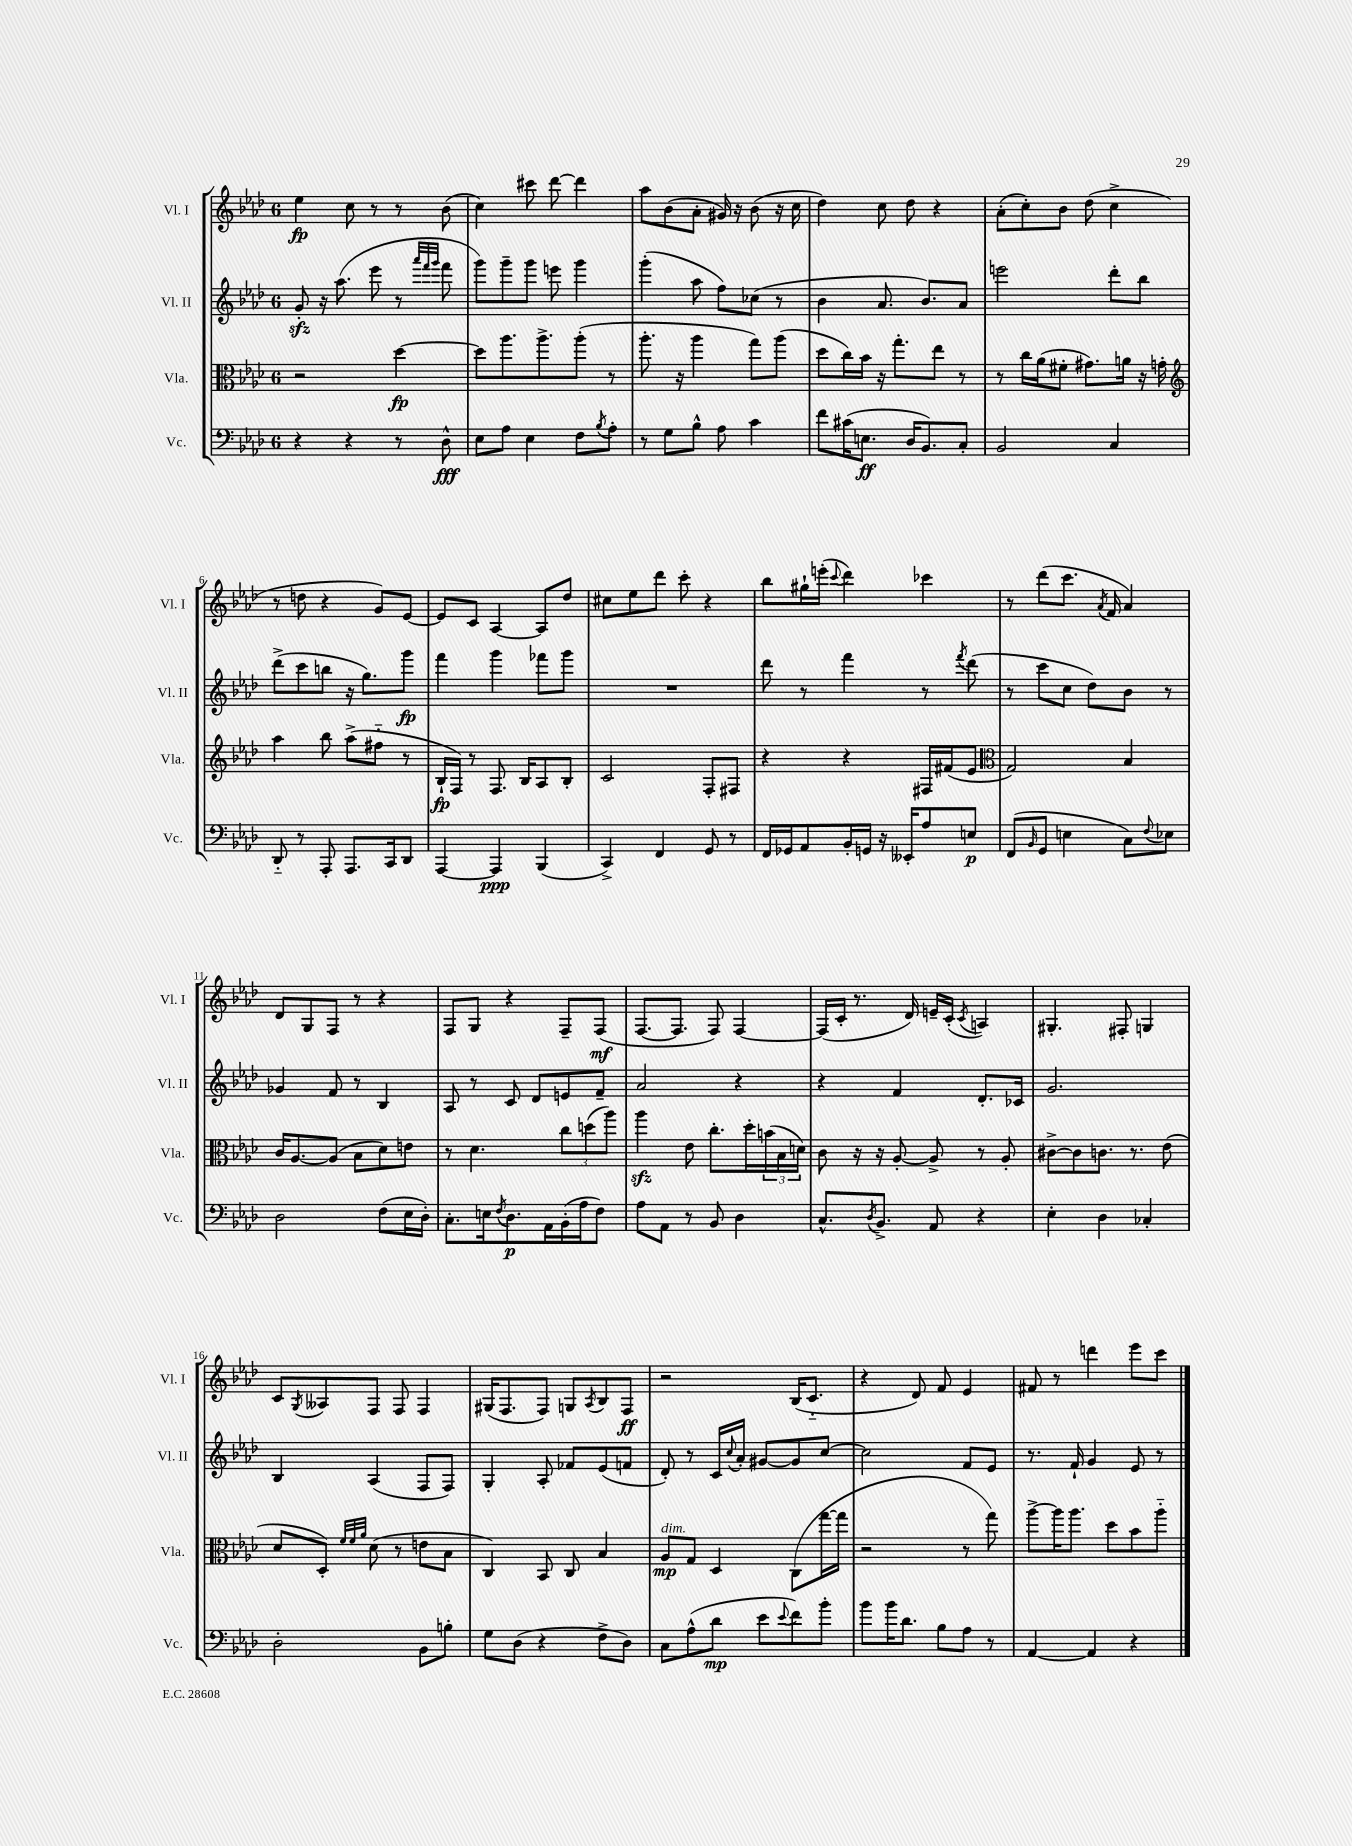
<<
\new StaffGroup <<
\new Staff = "s0" \with { instrumentName = "Vl. I" shortInstrumentName = "Vl. I" } {
    \clef treble \key aes \major \once \override Staff.TimeSignature.style = #'single-digit \time 6/8
    ees''4\fp c''8 r8 r8 bes'8( |
    c''4) cis'''8 des'''8~ des'''4 |
    aes''8 bes'8( aes'8-. gis'16) r16 bes'8( r16 c''16 |
    des''4) c''8 des''8 r4 |
    aes'8-.( c''8-.) bes'8 des''8( c''4-> |
    r8 d''8 r4 g'8) ees'8~ |
    ees'8 c'8 aes4~ aes8 des''8 |
    cis''8 ees''8 des'''8 c'''8-. r4 |
    bes''8 gis''16-! e'''16-.( \appoggiatura { c'''8 } des'''4) ces'''4 |
    r8 des'''8( c'''8. \acciaccatura { aes'8 } f'16 aes'4) |
    des'8 g8 f8 r8 r4 |
    f8 g8 r4 f8-- f8\mf( |
    f8.~ f8. f8) f4~ |
    f16( c'16-. r8. des'16) e'16-- c'16-.( \acciaccatura { c'8 } a4) |
    gis4.-. fis8-. g4 |
    c'8 \acciaccatura { g8 } aeses8 f8 f8 f4 |
    gis16( f8. f8) g8 \acciaccatura { aes8 } bes8 f8\ff |
    r2 bes16( c'8.-_ |
    r4 des'8) f'8 ees'4 |
    fis'8 r8 d'''4 ees'''8 c'''8 \bar "|." |
}
\new Staff = "s1" \with { instrumentName = "Vl. II" shortInstrumentName = "Vl. II" } {
    \clef treble \key aes \major \once \override Staff.TimeSignature.style = #'single-digit \time 6/8
    g'8-.\sfz r16 aes''8.( ees'''8 r8 \grace { aes'''32 f'''32 g'''32 } f'''8 |
    g'''8) g'''8-- g'''8 e'''8 g'''4 |
    g'''4-.( aes''8 f''8) ces''8( r8 |
    bes'4 aes'8. bes'8.) aes'8 |
    e'''2 des'''8-. bes''8 |
    des'''8->( c'''8 b''8 r16 g''8.) g'''8\fp |
    f'''4 g'''4 fes'''8 g'''8 |
    R2. |
    des'''8 r8 f'''4 r8 \acciaccatura { f'''8 } des'''8( |
    r8 c'''8 c''8 des''8) bes'8 r8 |
    ges'4 f'8 r8 bes4 |
    aes8 r8 c'8 des'8 e'8 f'8-- |
    aes'2 r4 |
    r4 f'4 des'8.-. ces'16 |
    g'2. |
    bes4 aes4( f8 f8) |
    g4-. aes8-. fes'8 ees'8( f'8 |
    des'8-.) r8 c'16 \appoggiatura { c''8 } aes'16-. gis'8~ gis'8 c''8~ |
    c''2 f'8 ees'8 |
    r8. f'16-! g'4 ees'8 r8 \bar "|." |
}
\new Staff = "s2" \with { instrumentName = "Vla." shortInstrumentName = "Vla." } {
    \clef alto \key aes \major \once \override Staff.TimeSignature.style = #'single-digit \time 6/8
    r2 des''4~\fp |
    des''8 aes''8. aes''8.-> aes''8-.( r8 |
    aes''8.-. r16 aes''4 g''8) aes''8( |
    des''8 c''16) bes'16 r16 g''8.-. ees''8 r8 |
    r8 c''16 aes'16( fis'8-. gis'8.) a'16 r16 g'16-. |
    \clef treble aes''4 bes''8 aes''8->( fis''8-_ r8 |
    bes16-!\fp f16) r8 f8. bes16 aes8 bes8-. |
    c'2 f8-. fis8 |
    r4 r4 fis16 fis'16( ees'8 |
    \clef alto g2) bes4 |
    c'16 aes8.~ aes8( bes8 des'8) e'8 |
    r8 des'4. \tuplet 3/2 { c''8 d''8( aes''8) } |
    aes''4\sfz ees'8 c''8.-. des''16-. \tuplet 3/2 { b'16( bes16 d'16) } |
    c'8 r16 r16 aes8~-. aes8-> r8 aes8-. |
    cis'8~-> cis'8 c'8. r8. ees'8( |
    des'8 des8-.) \grace { f'32 f'32 aes'32 } des'8( r8 e'8 bes8 |
    c4) bes,8 c8 bes4 |
    aes8\mp^\markup { \italic "dim." } g8 des4 c8( g''16~ g''16 |
    r2 r8 g''8) |
    aes''8~-> aes''16 aes''8. des''8 bes'8 aes''8-_ \bar "|." |
}
\new Staff = "s3" \with { instrumentName = "Vc." shortInstrumentName = "Vc." } {
    \clef bass \key aes \major \once \override Staff.TimeSignature.style = #'single-digit \time 6/8
    r4 r4 r8 des8-^\fff |
    ees8 aes8 ees4 f8 \acciaccatura { bes8 } aes8-. |
    r8 g8 bes8-^ aes8 c'4 |
    f'8 cis'16( e8.\ff des16 bes,8.) c8-. |
    bes,2 c4 |
    des,8-_ r8 aes,,8-. aes,,8. c,16 des,8 |
    aes,,4~ aes,,4\ppp bes,,4( |
    c,4->) f,4 g,8 r8 |
    f,16 ges,16 aes,8 bes,16-. g,16 r16 eeses,16-. aes8 e8\p |
    f,8( \grace { bes,16 } g,8 e4 c8) \appoggiatura { f8 } ees8 |
    des2 f8( ees16 des16-.) |
    c8.-. e16 \acciaccatura { f8 } des8.\p aes,16 bes,16-.( aes16 f8) |
    aes8 aes,8 r8 bes,8 des4 |
    c8.-^ \acciaccatura { des8 } bes,8.-> aes,8 r4 |
    ees4-. des4 ces4-. |
    des2-. bes,8 b8-. |
    g8 des8( r4 f8-> des8) |
    c8 aes8-^( des'8\mp ees'8 \appoggiatura { ees'8 } f'8) bes'8-. |
    bes'8 bes'16 des'8. bes8 aes8 r8 |
    aes,4~ aes,4 r4 \bar "|." |
}
>>
>>
